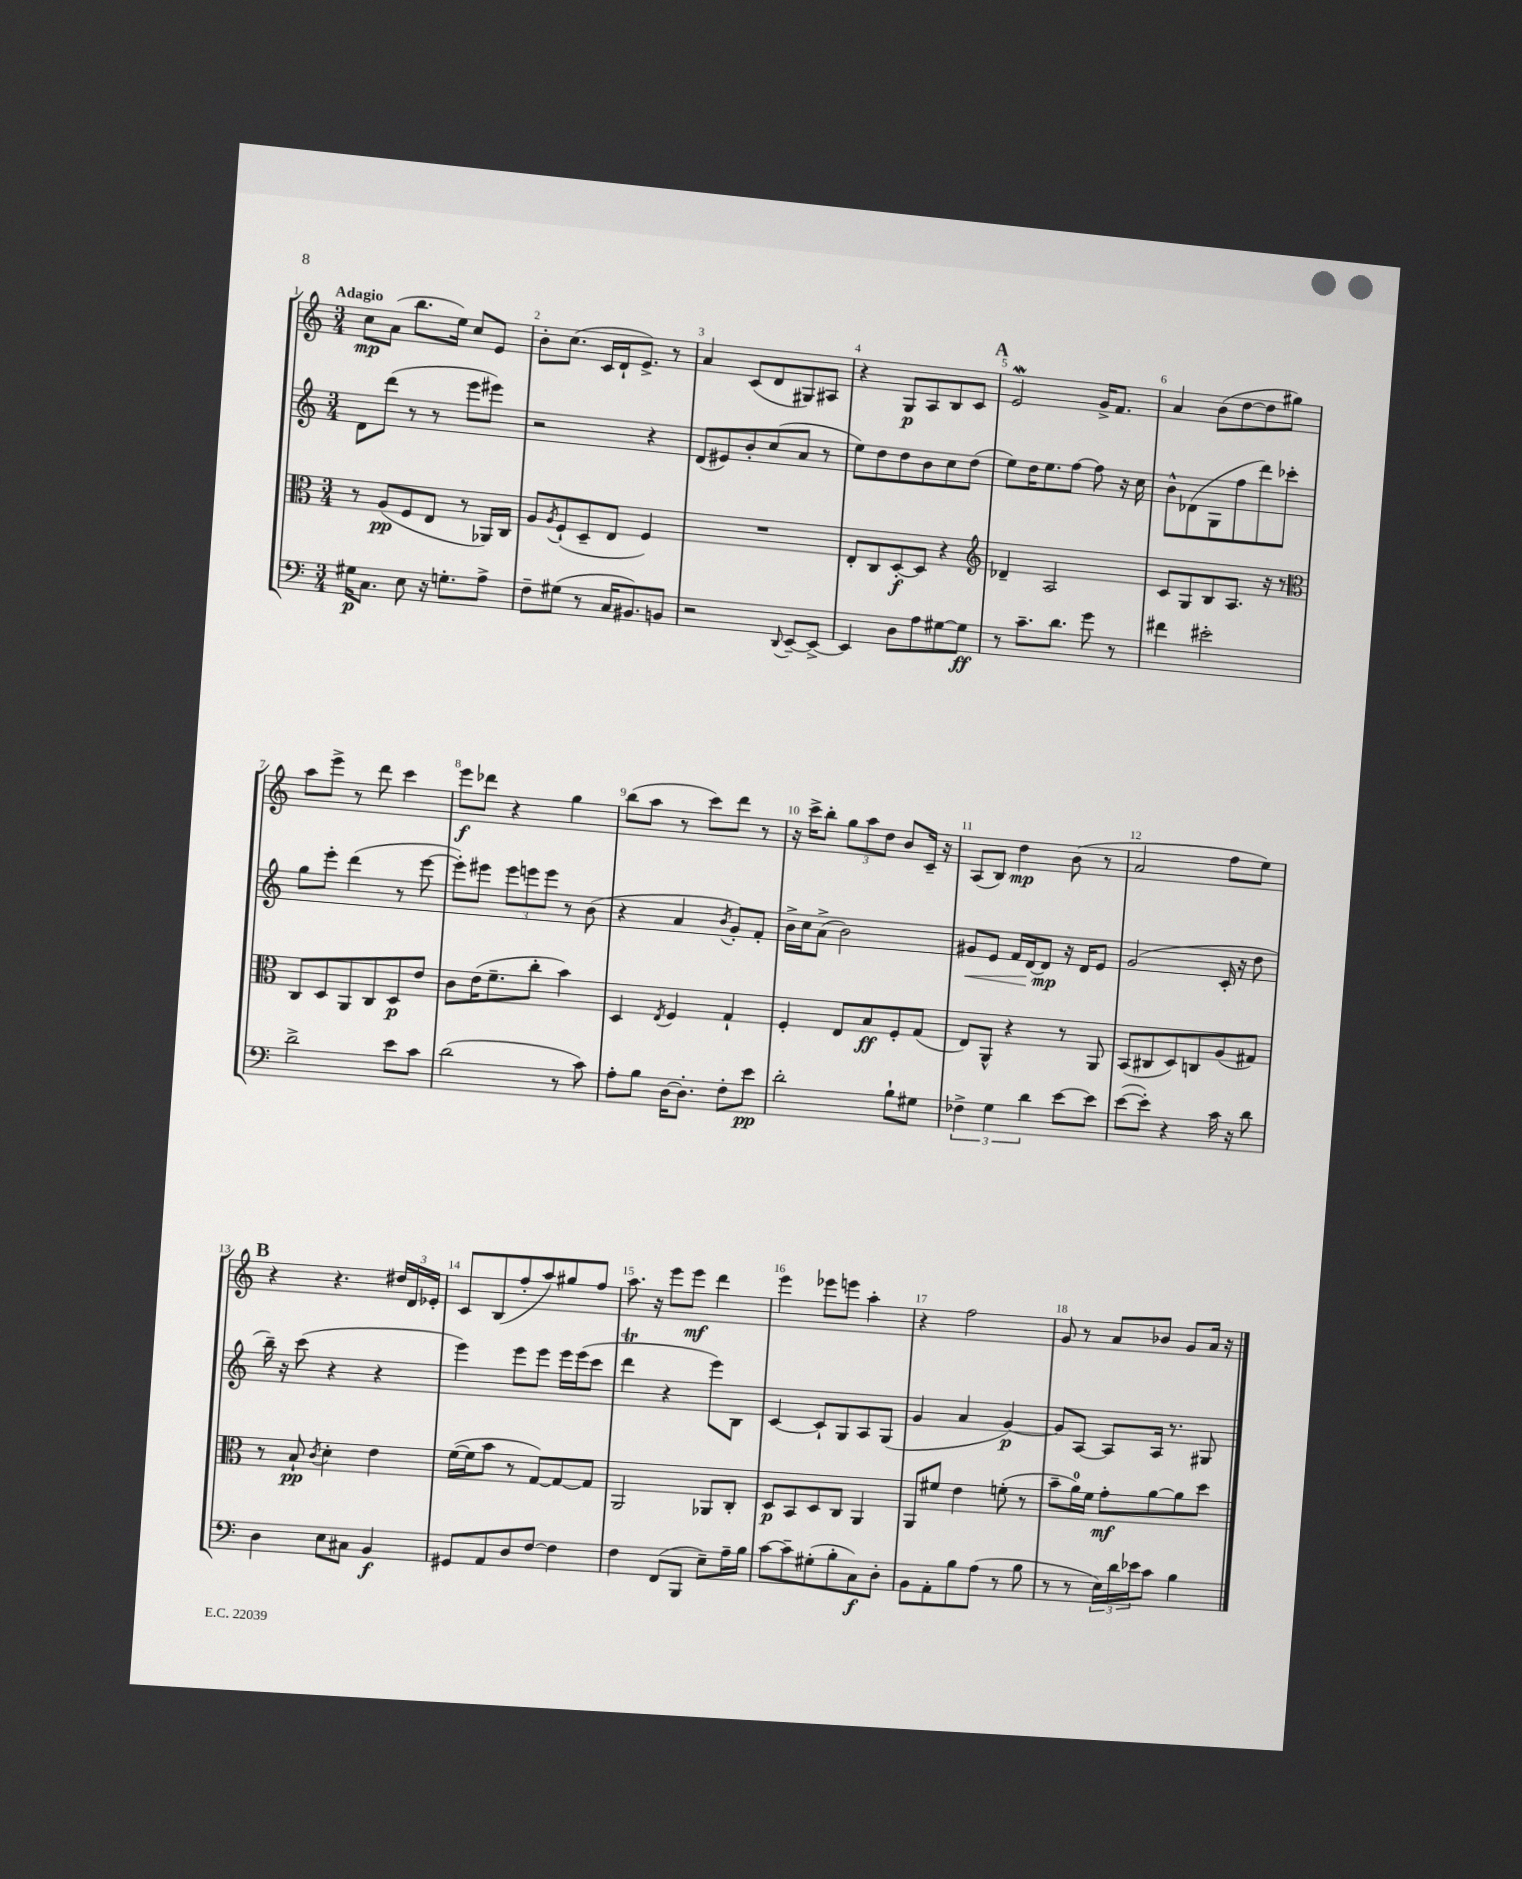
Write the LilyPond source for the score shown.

<<
\new StaffGroup <<
\new Staff = "s0" {
    \clef treble \key c \major \numericTimeSignature \time 3/4 \tempo "Adagio"
    c''8\mp a'8( b''8. e''16) c''8 e'8 |
    b'8-. c''8.( c'16 d'16-! e'8.->) r8 |
    a'4 c'8( d'8 gis8) ais8 |
    r4 g8\p a8 b8 c'8 |
    \mark \markup { \bold "A" } e'2\mordent g'16-> f'8. |
    a'4 b'8( d''8~ d''8 gis''8) |
    a''8 e'''8-> r8 d'''8 c'''4 |
    e'''8\f des'''8 r4 g''4 |
    b''8( a''8 r8 c'''8) d'''8 r8 |
    r16 c'''16-> b''8-. \tuplet 3/2 { g''8 a''8 d''8 } b'8 c'16-- r16 |
    a8( b8) d''4\mp b'8( r8 |
    a'2 f''8 e''8) |
    \mark \markup { \bold "B" } r4 r4. \tuplet 3/2 { dis''16 d'16 ees'16-. } |
    c'8 b8( f''8-. a''8) gis''8 f''8 |
    a''8. r16 e'''8 e'''8\mf d'''4 |
    e'''4 ees'''8 e'''8 a''4-. |
    r4 f''2 |
    g'8 r8 a'8 bes'8 g'8 a'16 r16 \bar "|." |
}
\new Staff = "s1" {
    \clef treble \key c \major \numericTimeSignature \time 3/4
    d'8 d'''8( r8 r8 e'''8 eis'''8) |
    r2 r4 |
    d'8( eis'8) b'8-. c''8( a'8 r8 |
    e''8) d''8 d''8 b'8 c''8 d''8( |
    \mark \markup { \bold "A" } e''8) d''16 e''8. f''8~ f''8 r16 c''16 |
    b'8-^ des'8( g8 f''8 d'''8) ces'''8-. |
    g''8 e'''8-. d'''4( r8 e'''8~ |
    e'''8-.) eis'''8 \tuplet 3/2 { eis'''8 e'''8 e'''8 } r8 b'8( |
    r4 a'4 \acciaccatura { b'8 } g'8-.) f'8-. |
    b'16-> c''16 a'8->( b'2) |
    gis'8\< e'8 f'16 d'16~ d'8\mp\! r16 d'16 e'8 |
    g'2( c'16-. r16 d''8 |
    \mark \markup { \bold "B" } b''16--) r16 c'''8( r4 r4 |
    e'''4) e'''8 e'''8 e'''16 e'''16( c'''8 |
    d'''4\trill r4 e'''8) b8 |
    c'4~ c'8-! g8 a8 g8( |
    g'4 a'4 g'4~\p) |
    g'8 a8~ a8 a16 r8. gis8 \bar "|." |
}
\new Staff = "s2" {
    \clef alto \key c \major \numericTimeSignature \time 3/4
    r8 a8\pp( f8 e8 r8 aes,16) c16 |
    a8 \acciaccatura { a8 } f8-!( d8-- e8 f4) |
    R2. |
    e8-. c8 d8~-.\f d8 r4 |
    \mark \markup { \bold "A" } \clef treble des'4-- a2 |
    c'8 g8 b8 a8. r16 r8 |
    \clef alto c8 d8 a,8 c8 d8\p e'8 |
    c'8 e'16( f'8.-- c''8-. b'4) |
    d4 \acciaccatura { e8 } f4 g4-! |
    f4-. e8 b8\ff f8-. g8( |
    e8) a,8-^ r4 r8 a,8 |
    b,8( cis8 d8) c8 a8( gis8) |
    \mark \markup { \bold "B" } r8 b8-!\pp \acciaccatura { c'8 } d'4-. e'4 |
    f'16~( f'16 b'8 r8 g8~) g8~ g8 |
    a,2 aes,8 c8-. |
    d8\p b,8 d8 c8 a,4 |
    a,8 fis'8 e'4 f'8-.( r8 |
    b'8-- a'16-0) f'16 g'8-.\mf a'8~ a'8 d''8 \bar "|." |
}
\new Staff = "s3" {
    \clef bass \key c \major \numericTimeSignature \time 3/4
    gis16\p c8. e8 r16 g8.-. a8-> |
    f8-- gis8( r8 c16 bis,8.) b,8 |
    r2 \appoggiatura { d,8 } e,8~-- e,8~-> |
    e,4 d8 a8 gis8~ gis8\ff |
    \mark \markup { \bold "A" } r8 c'8.-- d'8. g'8 r8 |
    fis'4 eis'2-. |
    d'2-> e'8 c'8 |
    d'2( r8 c'8) |
    a8-. b8 d16~ d8.-. f8-. e'8\pp |
    d'2-. b8-! gis8 |
    \tuplet 3/2 { fes4-> g4 d'4 } e'8~ e'8 |
    e'8~( e'8-.) r4 c'16 r16 d'8 |
    \mark \markup { \bold "B" } d4 e8 cis8 b,4\f |
    gis,8 a,8 d8 f8~ f4 |
    f4 f,8( b,,8 e8--) a16-- b16 |
    c'8~ c'8-- gis8-.( b8-. c8\f) d8-. |
    b,8 a,8-. b8 a8( r8 b8 |
    r8 r8 \tuplet 3/2 { e16) d'16 ees'16 } c'8 b4 \bar "|." |
}
>>
>>
\layout { \context { \Score \override BarNumber.break-visibility = ##(#f #t #t) barNumberVisibility = #all-bar-numbers-visible } }
